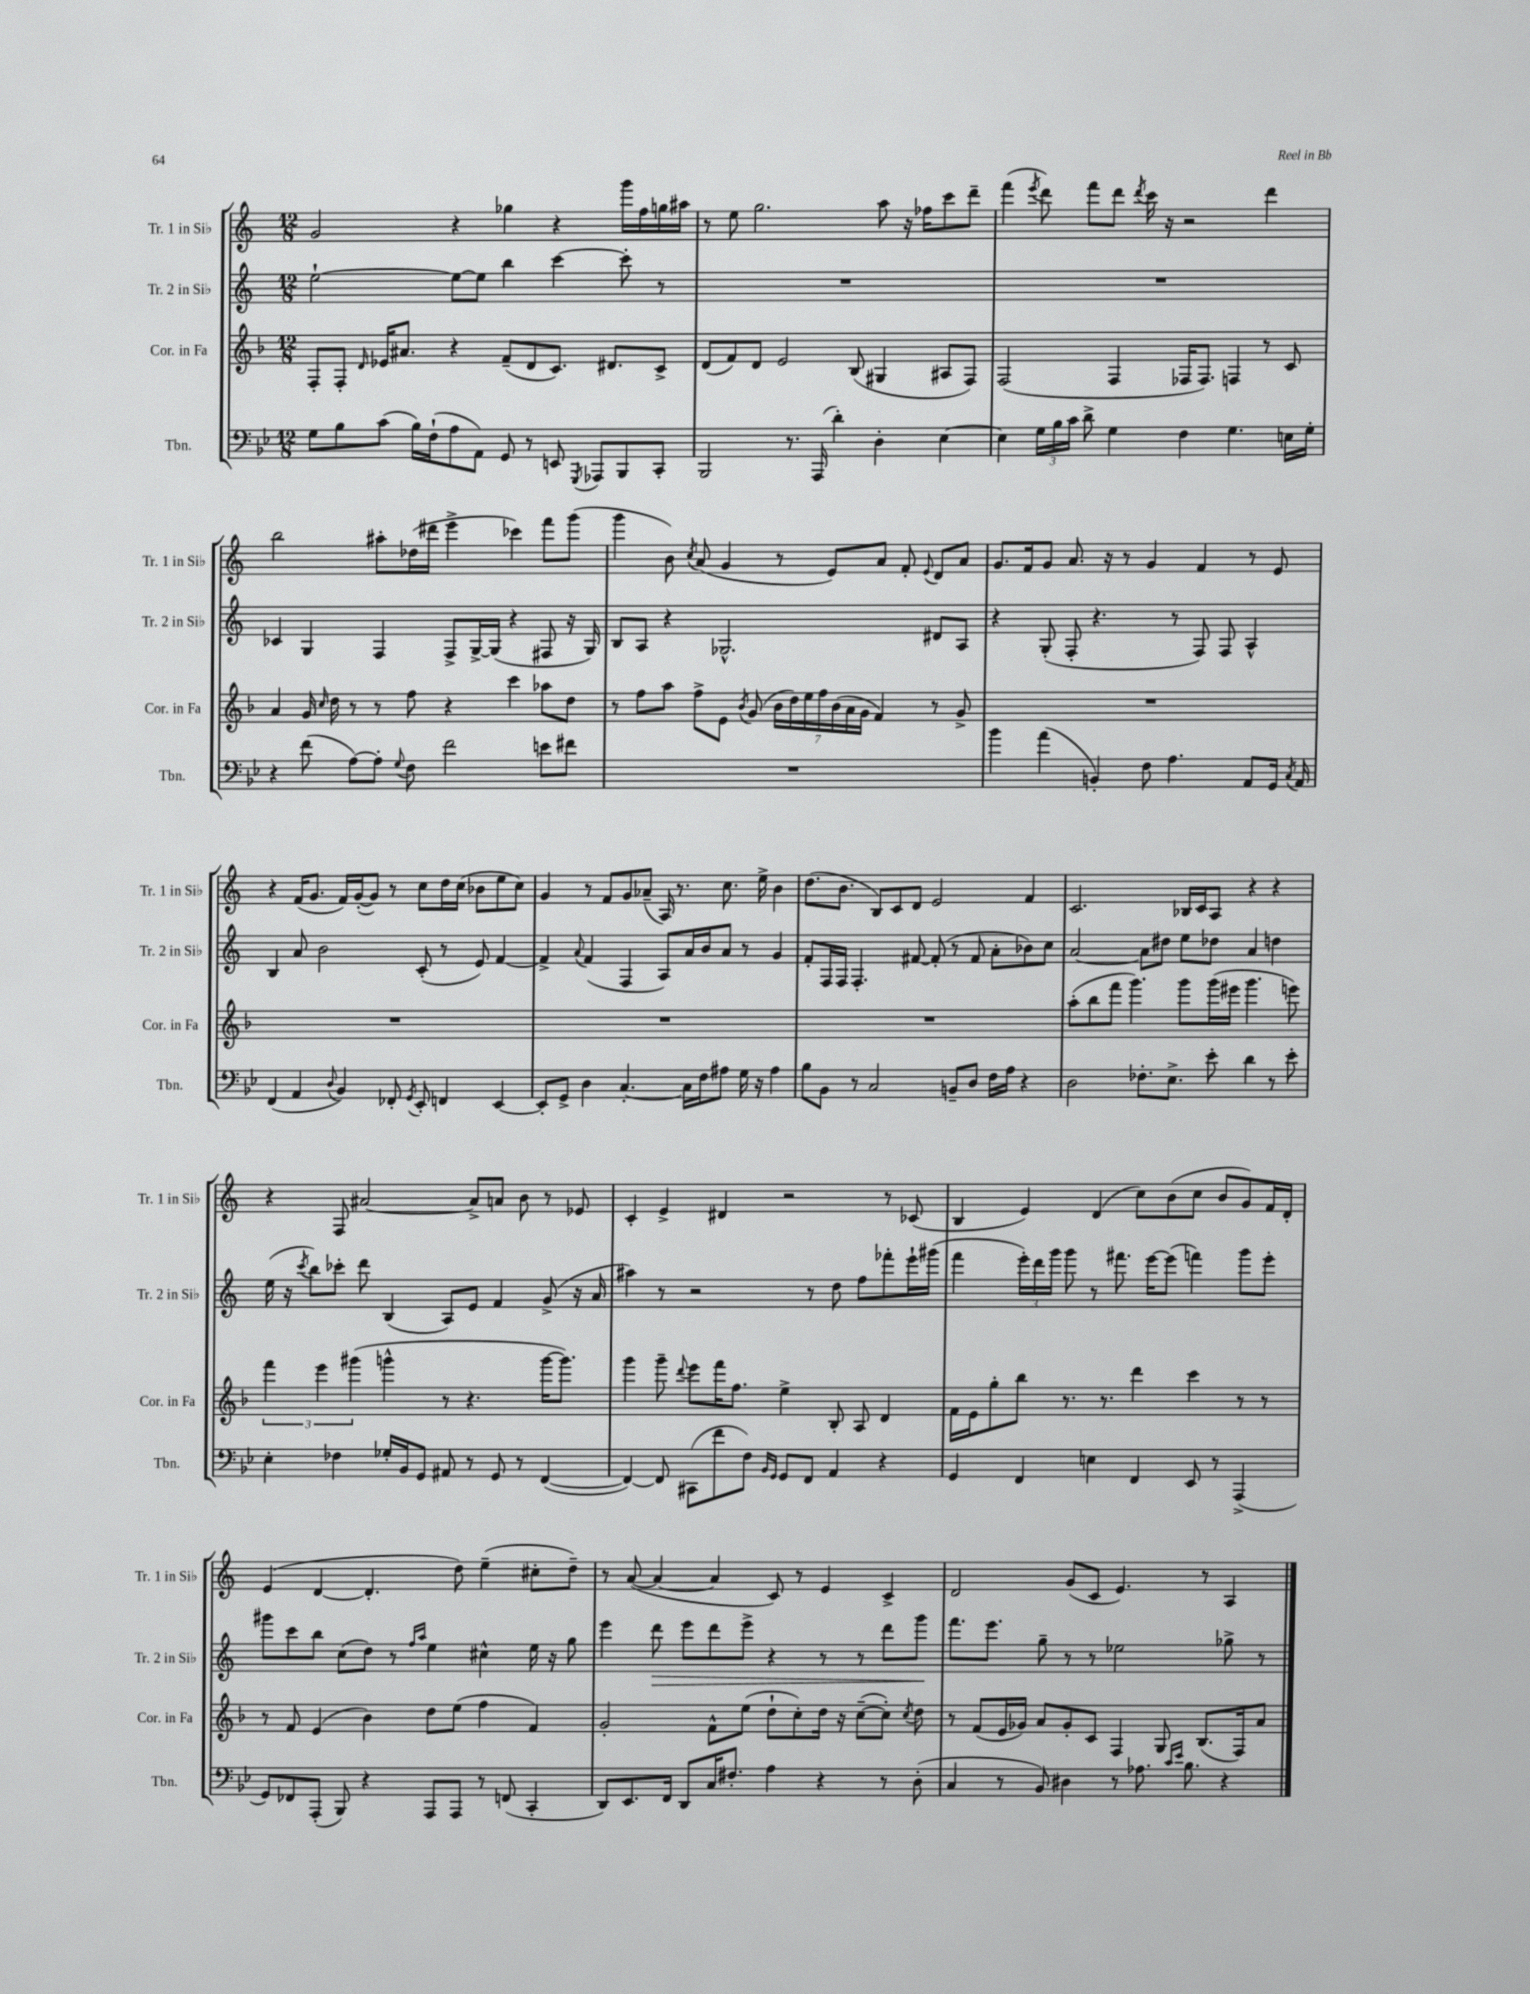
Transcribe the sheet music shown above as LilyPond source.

<<
\new StaffGroup <<
\new Staff = "s0" \with { instrumentName = "Tr. 1 in Sib" shortInstrumentName = "Tr. 1 in Sib" } {
    \clef treble \key c \major \numericTimeSignature \time 12/8
    \autoBeamOff g'2 r4 ges''4 r4 g'''16[ f''16 g''16 ais''16] |
    r8 e''8 g''2. a''8 r16 fes''16[ c'''8 d'''8]-- |
    f'''4( \acciaccatura { e'''8 } d'''8) f'''8[ d'''8] \acciaccatura { d'''8 } c'''16 r16 r2 d'''4 |
    b''2 ais''8[-. des''16( dis'''16] e'''4-> ces'''4) f'''8[ g'''8]( |
    g'''4 b'8) \acciaccatura { c''8 } a'8( g'4 r8 e'8[) a'8] f'8-. \appoggiatura { e'8 } d'8[ a'8] |
    g'8.[ f'16 g'8] a'8. r16 r8 g'4 f'4 r8 e'8 |
    r4 f'16[( g'8.] f'16[) g'16~-.( g'8]) r8 c''8[ d''16 c''16]( bes'8[ e''8 c''8]) |
    g'4 r8 f'8[ g'8 aes'8]--( a16) r8. c''8. e''16-> b'4 |
    d''8.[( b'8.] b8[) c'8 d'8] e'2 f'4 |
    c'2. bes16[ c'16 a8] r4 r4 |
    r4 f8 ais'2~ ais'8[-> a'8] b'8 r8 ees'8 |
    c'4-. e'4-> dis'4 r2 r8 ces'8( |
    b4 e'4) d'4( c''8[) b'8( c''8] b'8[ g'8) f'16 d'16]-. |
    e'4( d'4~ d'4.-. d''8) e''4--( cis''8[-. d''8]--) |
    r8 a'8~( a'4~ a'4 c'8) r8 e'4 c'4-> |
    d'2 g'8[( c'8] e'4.) r8 a4 \bar "|." |
}
\new Staff = "s1" \with { instrumentName = "Tr. 2 in Sib" shortInstrumentName = "Tr. 2 in Sib" } {
    \clef treble \key c \major \numericTimeSignature \time 12/8
    \autoBeamOff e''2~-! e''8[~ e''8] b''4 c'''4~ c'''8-. r8 |
    R1. |
    R1. |
    ces'4 g4 f4 f8[-> g16~-> g16]( r4 fis8 r16 g16) |
    b8[ a8] r4 ges2.-^ dis'8[ a8] |
    r4 g8-.( f8-. r4. r8 f8) f8 a4-^ |
    b4 a'8 b'2 c'8-.( r8 e'8) f'4~ |
    f'4-> \appoggiatura { a'8 } f'4( f4 a8[) a'16 b'16 a'8] r8 g'4 |
    f'8[-. f16 f16] f4.-. fis'8~ fis'8-.( r8 fis'8 a'8[-. bes'8) c''8] |
    a'2~ a'8[ dis''8] e''8[ des''8] a'4 d''4 |
    e''16( r16 \acciaccatura { c'''8 } b''8[) ces'''8]-. d'''8 b4( a8[) e'8] f'4 g'8->( r16 a'16 |
    ais''4) r8 r2 r8 d''8 f''8[ fes'''8-. e'''16-! gis'''16]( |
    f'''4 \tuplet 3/2 { e'''16[-.) d'''16 g'''16] } g'''8 r8 fis'''8. e'''16[~ e'''8]( f'''4) g'''8[ e'''8]-. |
    gis'''8[ c'''8 b''8] c''8[( d''8]) r8 \grace { f''16[ a''16] } e''4 cis''4-^ e''16 r16 g''8 |
    e'''4 d'''8\> e'''8[ d'''8 e'''8]-> r4 r8 r8 d'''8[ g'''8]\! |
    f'''8.[ e'''8.] g''8-- r8 r8 ees''2 ges''8-> r8 \bar "|." |
}
\new Staff = "s2" \with { instrumentName = "Cor. in Fa" shortInstrumentName = "Cor. in Fa" } {
    \clef treble \key f \major \numericTimeSignature \time 12/8
    \autoBeamOff f8[-. f8]-. \grace { d'16 } ees'16[ ais'8.] r4 f'8[--( d'8 c'8.]) dis'8.[ c'8]-> |
    d'8[( f'8) d'8] e'2 bes8( gis4 ais8[ f8]) |
    f2( f4 fes16[ fes8.]) f4 r8 c'8 |
    a'4 g'16 \grace { c''16 } d''16 r8 r8 f''8 r4 c'''4 aes''8[ d''8] |
    r8 f''8[ a''8] f''8[-> e'8] \acciaccatura { bes'8 } g'8( \tuplet 7/4 { bes'16[ d''16) e''16 f''16 bes'16( a'16 g'16] } f'4) r8 g'8-> |
    R1. |
    R1. |
    R1. |
    R1. |
    a''8[-.( bes''8 f'''8] g'''4.) g'''8[ g'''16( eis'''16] g'''4. e'''8) |
    \tuplet 3/2 { f'''4 e'''4 gis'''4( } g'''4-^ r8 r4. g'''16[~ g'''8.]) |
    g'''4 g'''8-- \appoggiatura { d'''8 } e'''8[ f'''16 f''8.] e''4-> bes8-. a8 d'4 |
    f'16[ e'16 g''8-. bes''8] r8. r8. d'''4 c'''4 r8 r8 |
    r8 f'8 e'4( bes'4) d''8[ e''8]( f''4 f'4) |
    g'2-. f'8[-^ e''8]( d''8[-! c''8-.) d''16] r16 c''8[~--( c''8]-.) \acciaccatura { c''8 } d''8 |
    r8 f'8[( e'16 ges'16]) a'8[ ges'8-. c'8] f4 g8 bes8.[( f16) a'8] \bar "|." |
}
\new Staff = "s3" \with { instrumentName = "Tbn." shortInstrumentName = "Tbn." } {
    \clef bass \key bes \major \numericTimeSignature \time 12/8
    \autoBeamOff g8[ bes8 c'8]( bes16[) f16-!( a8 a,8]) g,8 r8 e,8 \acciaccatura { g,,8 } aes,,8[ bes,,8 c,8]-. |
    bes,,2 r8. a,,16( d'4-.) d4-. ees4~ |
    ees4 \tuplet 3/2 { g16[ bes16 c'16] } d'8-> g4 f4 g4. e16[ g16]-. |
    r4 f'8( a8[~) a8]-. \appoggiatura { g8 } f8 f'2 e'8[ fis'8] |
    R1. |
    bes'4 a'4( b,4-.) f8 a4. a,8[ g,16] \acciaccatura { c8 } a,16 |
    f,4( a,4 \appoggiatura { d8 } bes,4) fes,8-. \acciaccatura { g,8 } ees,8-. f,4 ees,4~ |
    ees,8[-. g,8]-> d4 c4.~-. c16[ f16 ais8] g16 r16 ais4 |
    bes8[ bes,8] r8 c2 b,8[-- d8] f16[ a16] r4 |
    d2 fes8.[-. ees8.]-> ees'8-. d'4 r8 ees'8-. |
    ees4-. fes4 ges16[-. bes,16 g,8] ais,8 r8 g,8 r8 f,4~( |
    f,4~) f,8 cis,8[( f'8 f8]) \grace { bes,16[ g,16] } g,8[ f,8] a,4 r4 |
    g,4 f,4 e4 f,4 ees,8 r8 a,,4->( |
    g,8[) fes,8 a,,8]-.( bes,,8) r4 a,,8[ a,,8] r8 f,8( c,4-. |
    d,8[) ees,8. f,16] d,8[ c16 fis8.]-. a4 r4 r8 d8-.( |
    c4 r8 bes,8) dis4 r8 aes8. \grace { c'16[ ees'16] } bes8. r4 \bar "|." |
}
>>
>>
\layout { \context { \Score \remove "Bar_number_engraver" } }
